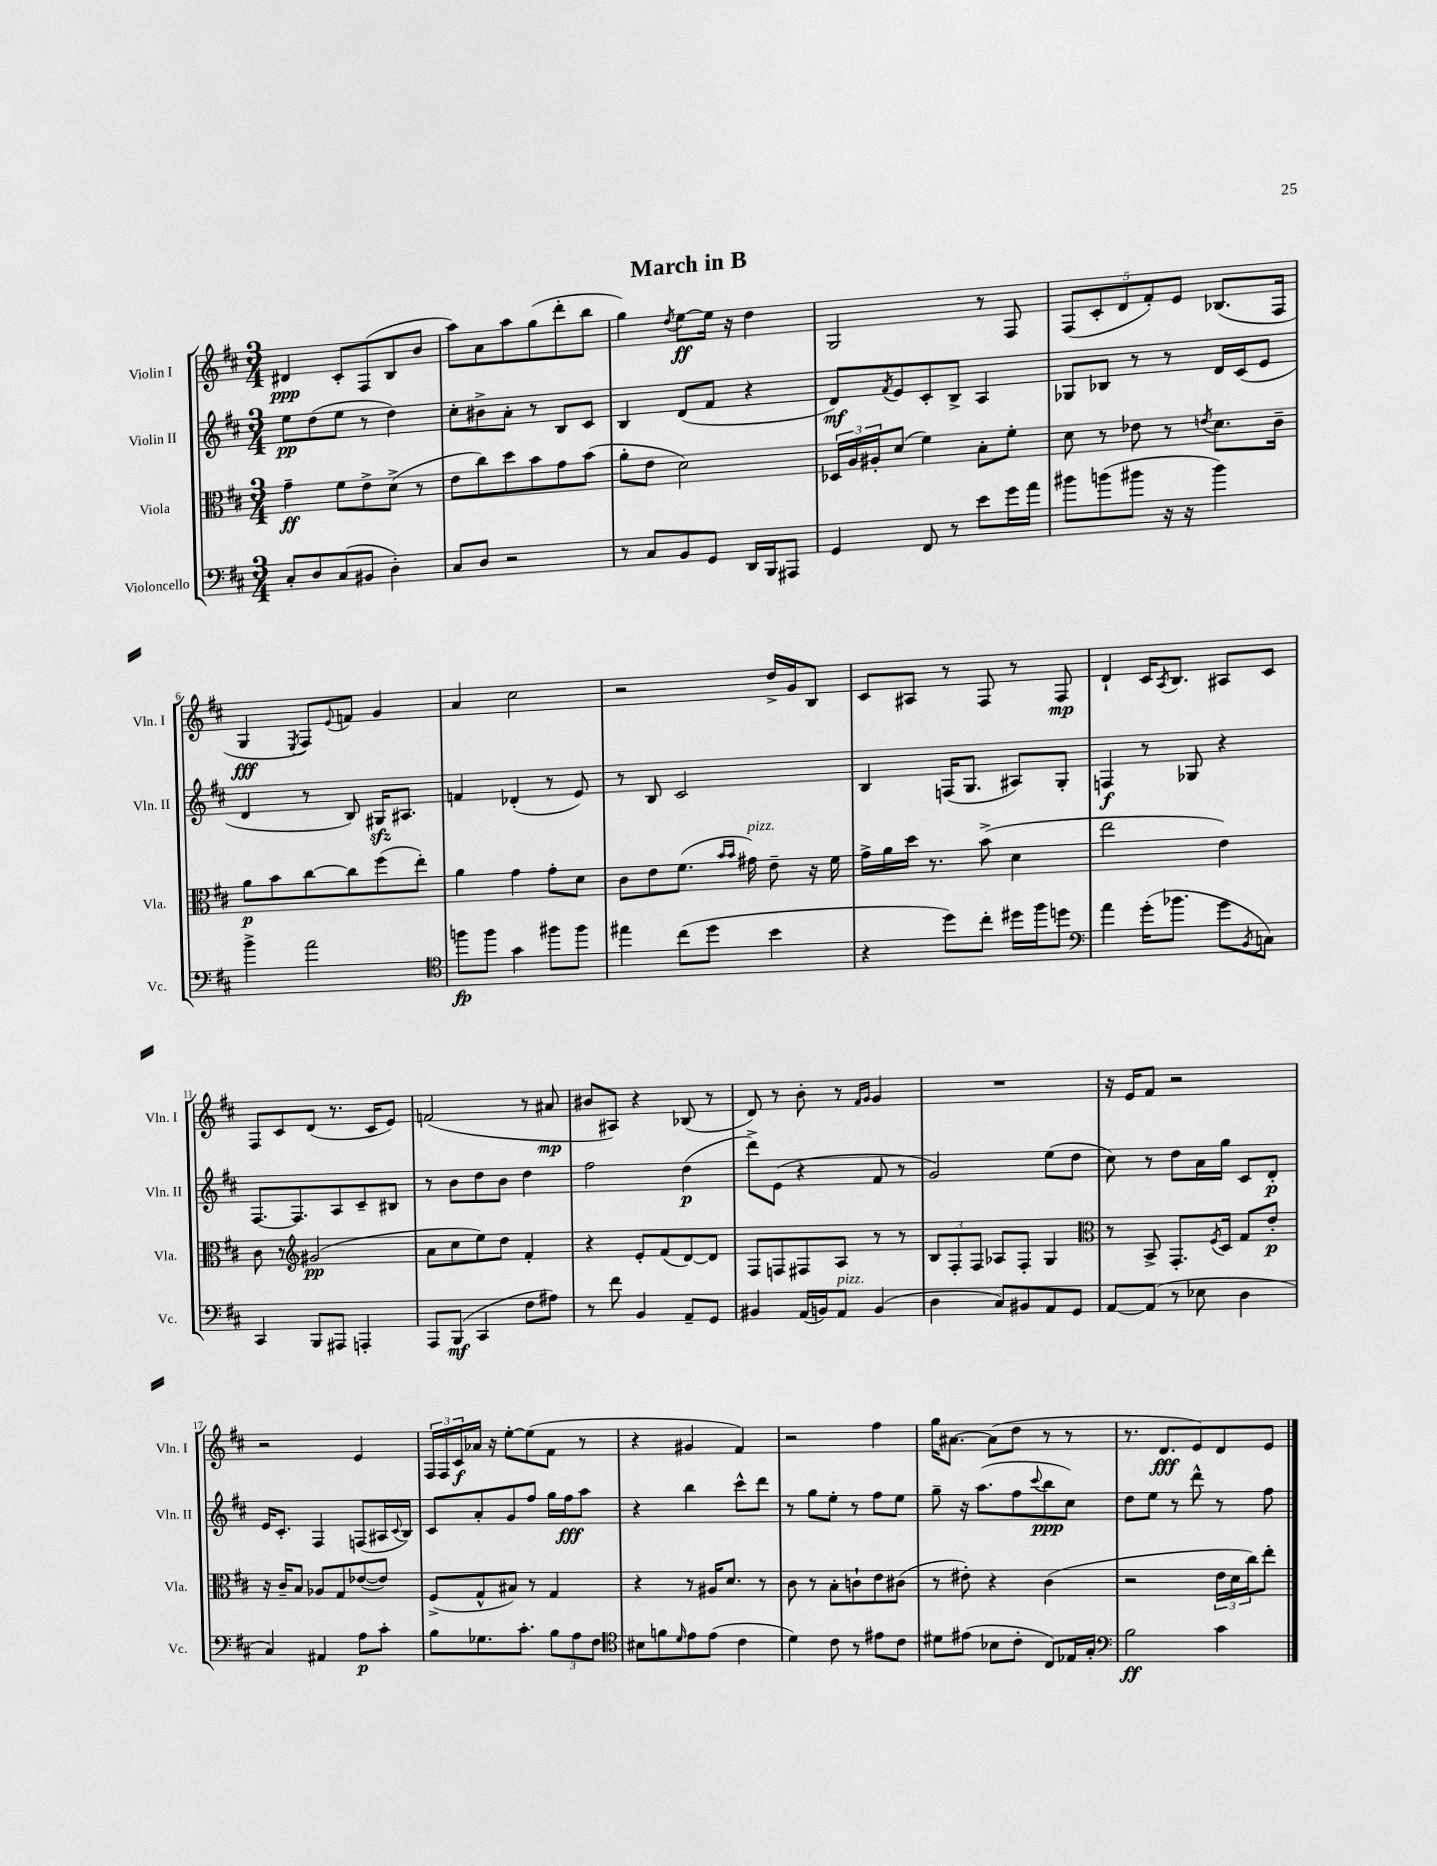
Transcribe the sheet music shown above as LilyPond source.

\header { title = "March in B" }
<<
\new StaffGroup <<
\new Staff = "s0" \with { instrumentName = "Violin I" shortInstrumentName = "Vln. I" } {
    \clef treble \key d \major \numericTimeSignature \time 3/4
    dis'4\ppp cis'8-. fis8( b8 b'8 |
    a''8) a'8 a''8 g''8( d'''8-. b''8 |
    g''4) \acciaccatura { d''8 } e''8~\ff e''16 r16 d''4 |
    g2 r8 fis8 |
    \tuplet 5/4 { fis8( cis'8-. d'8 fis'8-.) e'8 } bes8.( fis16 |
    g4\fff \acciaccatura { e8 } fis8) \appoggiatura { e'8 } f'8 g'4 |
    a'4 cis''2 |
    r2 d''16-> g'16 b8 |
    cis'8 ais8 r8 fis8 r8 fis8\mp |
    d'4-! cis'16 \acciaccatura { a8 } b8. ais8 cis'8 |
    fis8 cis'8 d'8( r8. cis'16 e'8) |
    f'2( r8 ais'8\mp |
    bis'8 ais8) r4 bes8( r8 |
    d'8) r8 b'8-. r8 \grace { fis'16 g'16 } g'4 |
    R2. |
    r16 e'16 fis'8 r2 |
    r2 e'4 |
    \tuplet 3/2 { fis16 fis16 cis'16\f } aes'16 r16 e''8~-. e''8( fis'8 r8 |
    r4 gis'4 fis'4) |
    r2 fis''4 |
    g''16 ais'8.~ ais'8( d''8 r8 r8 |
    r8. d'8.\fff e'8) d'8 e'8 \bar "|." |
}
\new Staff = "s1" \with { instrumentName = "Violin II" shortInstrumentName = "Vln. II" } {
    \clef treble \key d \major \numericTimeSignature \time 3/4
    e''8\pp d''8( e''8 r8 d''4) |
    cis''8-. bis'8-> a'8-. r8 b8 cis'8 |
    b4 d'8( fis'8 r4 |
    d'8\mf) \acciaccatura { fis'8 } e'8 cis'8-. b8-> a4 |
    ges8 bes8 r8 r8 d'16 cis'16( e'8 |
    d'4 r8 b8) gis16\sfz ais8. |
    f'4 des'4-.( r8 e'8) |
    r8 b8 cis'2 |
    b4 f16( g8. ais8) g8-. |
    f4\f r8 ges8 r4 |
    fis8.~ fis8. a8 cis'8-- bis8 |
    r8 b'8 d''8 b'8 d''4 |
    fis''2 d''4\p( |
    d'''8->) e'8( r4 fis'8 r8 |
    g'2) e''8( d''8 |
    cis''8) r8 d''8 a'16 g''16 cis'8 d'8-.\p |
    e'16 cis'8.-. fis4 f8( ais16 \appoggiatura { cis'8 } b16) |
    cis'8 a'8-. g'8 fis''8 g''16 fis''16\fff a''8 |
    r4 b''4 cis'''8-^ d'''8 |
    r8 g''8 e''8-. r8 fis''8 e''8 |
    g''8-- r16 a''8.( fis''8 \appoggiatura { cis'''8 } b''8\ppp cis''8) |
    d''8 e''8 r8 d'''8-^ r8 fis''8 \bar "|." |
}
\new Staff = "s2" \with { instrumentName = "Viola" shortInstrumentName = "Vla." } {
    \clef alto \key d \major \numericTimeSignature \time 3/4
    g'4--\ff fis'8 e'8-> d'8->( r8 |
    e'8 cis''8) d''8 b'8 g'8 b'8( |
    a'8-. e'8 d'2) |
    \tuplet 3/2 { des16 a16 ais16-. } d'8( fis'4) b8-. fis'8-. |
    d'8 r8 ees'8 r8 \acciaccatura { e'8 } d'8. cis'16-- |
    a'8\p b'8 cis''8~ cis''8 fis''8( e''8-.) |
    a'4 g'4 g'8-. d'8 |
    cis'8 e'8 fis'8.( \grace { b'16 b'16 } gis'16^\markup { \italic "pizz." }) e'8-- r16 fis'16 |
    g'16-> a'16 d''16 r8. b'8->( d'4 |
    e''2 e'4) |
    cis'8 r8 \clef treble gis'2\pp( |
    a'8 cis''8 e''8) d''8 fis'4-. |
    r4 e'8-. fis'8( d'8~) d'8 |
    fis8 f8 fis8 a8 r8 r8 |
    \tuplet 3/2 { b8 fis8-. fis8 } aes8 fis8-. g4 |
    \clef alto r8 b,8-> g,8.-. \acciaccatura { fis8 } d16 g8 e'8-.\p |
    r16 cis'16-- b8 aes8 g8 ees'8~( ees'8) |
    fis8->( g8-^ bis8) r8 g4 |
    r4 r8 ais16 d'8. r8 |
    cis'8 r8 b8-. c'8-! e'8 cis'8( |
    r8 eis'8-.) r4 cis'4( |
    r2 \tuplet 3/2 { e'16 d'16 cis''16) } e''8-. \bar "|." |
}
\new Staff = "s3" \with { instrumentName = "Violoncello" shortInstrumentName = "Vc." } {
    \clef bass \key d \major \numericTimeSignature \time 3/4
    cis8-. d8 cis8( bis,8 d4-.) |
    cis8 d8 r2 |
    r8 cis8 b,8 g,8 d,16 b,,16 ais,,8 |
    g,4 fis,8 r8 e'8 g'16 a'16 |
    bis'8 b'8( bis'8 r16 r16 bis'4) |
    b'4-> a'2 |
    \clef tenor f''8\fp f''8 g'4 fis''8 fis''8 |
    eis''4 cis''8( d''8 b'4 |
    r4 d''8) cis''8-. dis''16 fis''16 d''8 |
    \clef bass a'4 g'16-.( bes'8. g'8 \acciaccatura { b,8 } c8) |
    cis,4 b,,8 ais,,8 a,,4-. |
    a,,8 b,,8\mf( cis,4 fis8 ais8) |
    r8 fis'8 b,4 a,8-- g,8 |
    bis,4 a,16( b,16) a,8^\markup { \italic "pizz." } b,4( |
    d4 cis8) bis,8 a,8 g,8 |
    a,8~ a,8( r8 ees8 d4 |
    cis4) ais,4 a8\p cis'8-. |
    b8 ges8. cis'8.-. \tuplet 3/2 { b8 a8 fis8 } |
    \clef tenor bis8 f'8 \grace { d'16 } e'8 e'8( cis'4 |
    d'4) cis'8 r8 eis'8 cis'8 |
    dis'8 eis'8( bes8 cis'8-. cis8) ees16 g16-. |
    \clef bass b2\ff cis'4 \bar "|." |
}
>>
>>
